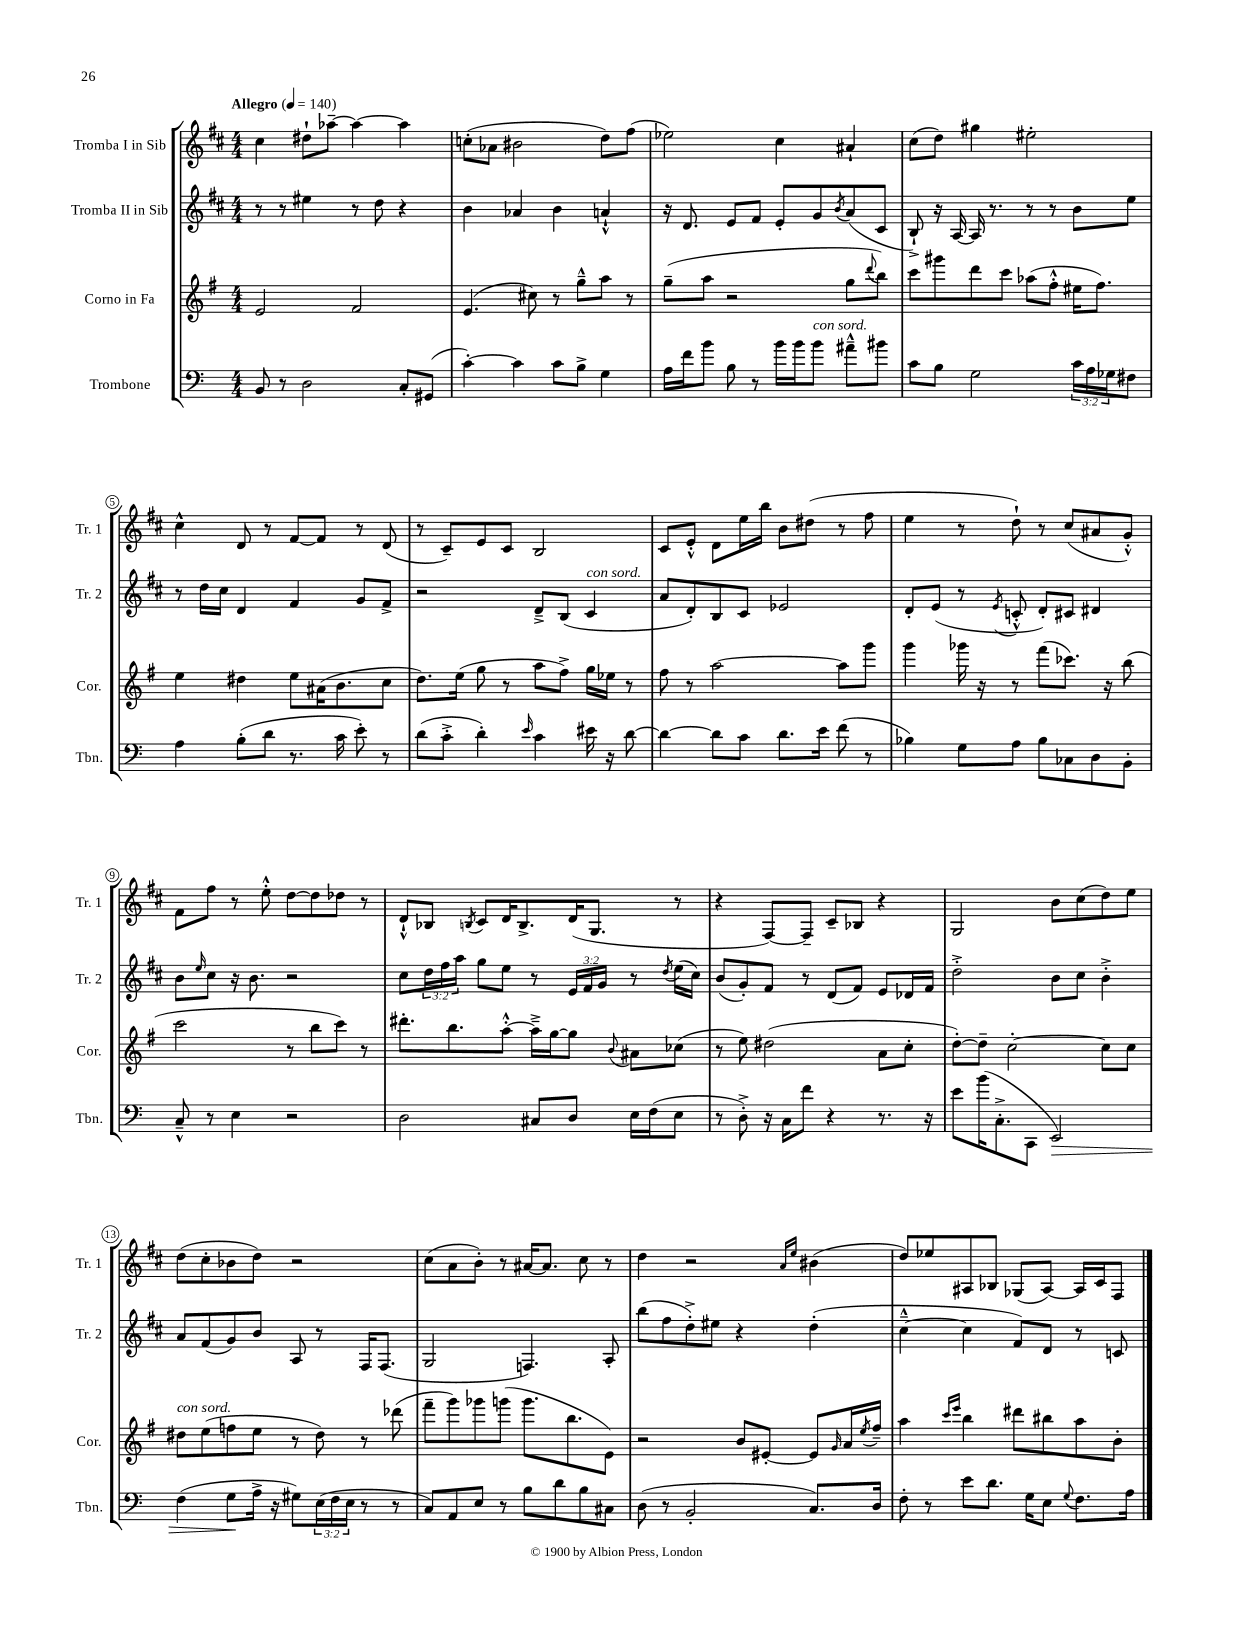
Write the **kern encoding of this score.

**kern	**kern	**kern	**kern
*staff4	*staff3	*staff2	*staff1
*clefF4	*clefG2	*clefG2	*clefG2
*k[]	*k[f#]	*k[f#c#]	*k[f#c#]
*M4/4	*M4/4	*M4/4	*M4/4
*MM140	*MM140	*MM140	*MM140
8BB	2e	8r	4cc#
8r	.	8r	.
2D	.	4ee#	8dd#`
.	.	.	[8aa-~
.	2f#	8r	4aa-_
.	.	8dd	.
8C'	.	4r	4aa-]
(8GG#	.	.	.
=	=	=	=
[4c')	(4.e	4b	(8cc'
.	.	.	8a-
4c]	.	4a-	2b#
.	8cc#)	.	.
8c	8r	4b	.
8B^	8gg~^^	.	.
4G	8aa	4a`^^	8dd)
.	8r	.	(8ff#
=	=	=	=
16A	(8gg~	16r	2ee-)
16f	.	8.d	.
8b	8aa	.	.
8B	2r	8e	.
8r	.	8f#	.
16b	.	8e'	4cc#
16b	.	.	.
8b	.	8g	.
.	.	8qb	.
8a#~^^	8gg	(8a	4a#`
.	8qqddd	.	.
8b#	8bb)	8c#	.
=	=	=	=
8c	8ccc	8B`^)	(8cc#
8B	8ggg#	16r	8dd)
.	.	[16A	.
2G	8ddd	16A]	4gg#
.	.	8.r	.
.	8ccc	.	.
.	(8aa-	8r	2ee#'
.	8ff#'^^	8r	.
24c	16ee#	8b	.
24A	.	.	.
.	8.ff#)	.	.
24G-	.	.	.
8F#	.	8ee	.
=	=	=	=
4A	4ee	8r	4cc#^^
.	.	16dd	.
.	.	16cc#	.
(8B'	4dd#	4d	8d
8d	.	.	8r
8.r	8ee	4f#	[8f#
.	(16a#	.	8f#]
16c	8.b	.	.
8e')	.	8g	8r
8r	8cc	8f#^	(8d
=	=	=	=
(8d	8.dd)	2r	8r
8c'^	.	.	8c#~)
.	(16ee	.	.
4d')	8gg	.	8e
.	8r	.	8c#
16qqe	.	.	.
4c	8aa	8d~^	2B
.	8ff#^)	(8B	.
16e#	16gg	4c#	.
16r	16ee-	.	.
[8d	8r	.	.
=	=	=	=
4d_	8ff#	8a	8c#
.	8r	8d')	8e'^^
8d]	[2aa	8B	8d
8c	.	8c#	16ee
.	.	.	16bb
8.d	.	2e-	8b
.	.	.	(8dd#
16e	.	.	.
(8f	8aa]	.	8r
8r	8ggg	.	8ff#
=	=	=	=
4B-)	4ggg	8d'	4ee
.	.	(8e	.
8G	16ggg-	8r	8r
.	16r	.	.
.	.	8qe	.
8A	8r	8c'^^	8dd`)
8B-	(8fff#	8d')	8r
8C-	8.ccc-)	8c#	(8cc#
8D	.	4d#	8a#
.	16r	.	.
8BB'	(8bb	.	8g'^^)
=	=	=	=
8C~^^	2ccc	8b	8f#
.	.	16qqee	.
8r	.	8cc#	8ff#
4E	.	16r	8r
.	.	8.b	.
.	.	.	8ee'^^
2r	8r	2r	[8dd
.	8bb	.	8dd]
.	8ccc)	.	8dd-
.	8r	.	8r
=	=	=	=
2D	8.ddd#'	8cc#	8d`^^
.	.	24dd	8B-
.	.	24ff#	.
.	8.bb	.	.
.	.	24aa	.
.	.	.	8qB
.	.	8gg	8c#
.	[8aa'^^	8ee	16d
.	.	.	8.B^
8C#	16aa~^]	8r	.
.	[16gg	.	.
8D	8gg]	24e	(16d
.	.	24f#	.
.	.	.	8.G
.	.	24g	.
.	8qqb	.	.
16E	8a#	8r	.
(16F	.	.	.
.	.	8qdd	.
8E	(8cc-	(16ee	8r
.	.	16cc#)	.
=	=	=	=
8r	8r	(8b	4r
8D'^)	8ee)	8g')	.
16r	(2dd#	8f#	[8F#)
16C	.	.	.
8f	.	8r	8F#~]
4r	.	(8d	8c#~
.	.	8f#)	8B-
8.r	8a	8e	4r
.	8cc'	16d-	.
16r	.	16f#	.
=	=	=	=
8e	[8dd')	2dd'^	2G
(16b	8dd~]	.	.
8.C'^	.	.	.
.	[2cc'	.	.
8CC	.	.	.
2EE)	.	8b	8b
.	.	8cc#	(8cc#
.	8cc]	4b'^	8dd)
.	8cc	.	8ee
=	=	=	=
(4F	8dd#	8a	(8dd
.	(8ee	(8f#	8cc#'
8G	8ff	8g)	8b-
16A^	8ee	8b	8dd)
16r	.	.	.
8G#)	8r	8A	2r
(24E	8dd#)	8r	.
24F	.	.	.
24E	.	.	.
8r	8r	16F#	.
.	.	(8.F#	.
8r	(8ddd-	.	.
=	=	=	=
8C)	8fff#~	2G	(8cc#
8AA	8ggg)	.	8a
8E	8ggg-	.	8b')
8r	(8ggg	.	8r
8B	8.ggg	4.F)	[16a#
.	.	.	8.a#]
8d	.	.	.
.	8.bb	.	.
8B	.	.	8cc#
8C#	8e)	8A'	8r
=	=	=	=
(8D	2r	(8bb	4dd
8r	.	8ff#	.
2BB'	.	8dd'^)	2r
.	.	8ee#	.
.	8b	4r	.
.	[8e#'	.	.
.	.	.	16qqa
.	.	.	16qqee
8.C)	8e#]	(4dd'	(4b#
.	16qqg	.	.
.	16a	.	.
.	8qee	.	.
16D	16ff#~	.	.
=	=	=	=
8F'	4aa	[4cc#~^^	8dd)
8r	.	.	8ee-
.	16qqccc	.	.
.	16qqeee	.	.
8e	4bb	4cc#]	8A#
8.d	.	.	8B-
.	8ddd#	8f#)	(8G-
16G	.	.	.
8E	8bb#	8d	[8A#)
8qqG	.	.	.
8.F	8aa	8r	16A#]
.	.	.	16c#
.	8b'	8c	8F#
16A	.	.	.
==	==	==	==
*-	*-	*-	*-
